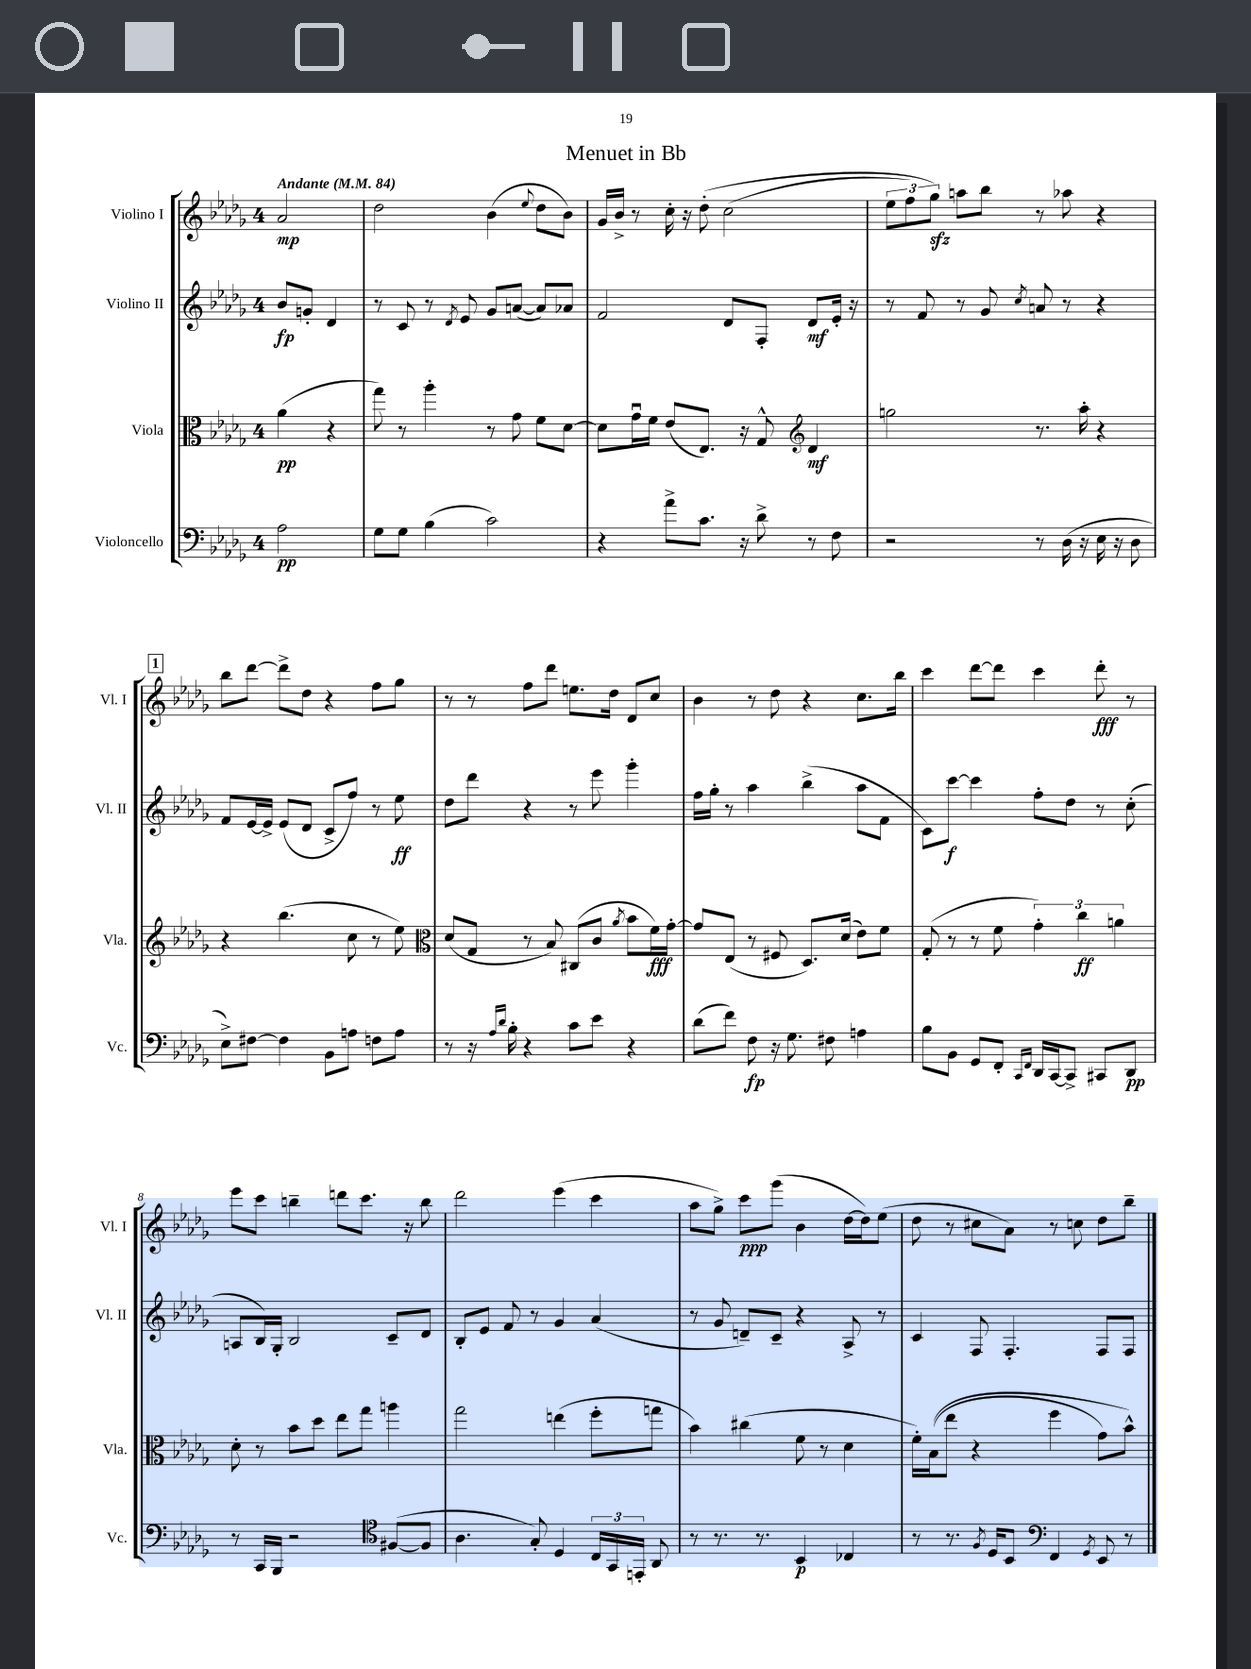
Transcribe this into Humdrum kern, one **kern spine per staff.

**kern	**kern	**kern	**kern
*staff4	*staff3	*staff2	*staff1
*clefF4	*clefC3	*clefG2	*clefG2
*k[b-e-a-d-g-]	*k[b-e-a-d-g-]	*k[b-e-a-d-g-]	*k[b-e-a-d-g-]
*M4/4	*M4/4	*M4/4	*M4/4
*MM84	*MM84	*MM84	*MM84
2A-	(4a-	8b-	2a-
.	.	8g'	.
.	4r	4d-	.
=	=	=	=
8G-	8gg-)	8r	2dd-
8G-	8r	8c	.
(4B-	4aa-'	8r	.
.	.	8qd-	.
.	.	8e-	.
2c)	8r	8g-	(4b-
.	8g-	([8a	.
.	.	.	8qqee-
.	8f	8a])	8dd-
.	[8d-	8a-	8b-)
=	=	=	=
4r	8d-]	2f	16g-
.	.	.	16b-^
.	16g-u	.	8r
.	16f	.	.
8a-^	(8e-	.	16cc'
.	.	.	16r
8.c	8.E-)	.	&(8dd-'
.	.	8d-	(2cc
16r	16r	.	.
8d-^	8G-^^	8F'	.
*	*clefG2	*	*
8r	4d-	8d-	.
8F	.	16e-'	.
.	.	16r	.
=	=	=	=
2r	2gg	8r	12ee-
.	.	.	12ff)
.	.	8f	.
.	.	.	12gg-&)
.	.	8r	8aa
.	.	8g-	8bb-
.	.	8qcc	.
8r	8.r	8a	8r
(16D-	.	8r	8aa-
16r	16aa-'	.	.
16E-	4r	4r	4r
16r	.	.	.
8D-	.	.	.
=	=	=	=
8E-^)	4r	8f	8bb-
[8F#	.	[16e-	[8ddd-
.	.	16e-^]	.
4F#]	(4.bb-	(8e-	8ddd-^]
.	.	8d-	8dd-
8BB-	.	8c^	4r
8A	8cc	8ff)	.
8F	8r	8r	8ff
8A	8ee-)	8ee-	8gg-
=	=	=	=
*	*clefC3	*	*
8r	(8d-	8dd-	8r
16r	8G-	8ddd-	8r
16qqA-	.	.	.
16qqd-	.	.	.
16B-'	.	.	.
4r	8r	4r	8ff
.	8B-)	.	8ddd-
8c	(8C#	8r	8.ee
8e-	8c	8eee-	.
.	.	.	16dd-
.	8qa-	.	.
4r	8b-	4ggg-'	8d-
.	16f)	.	8cc
.	[16g-'	.	.
=	=	=	=
(8d-	8g-]	16ff	4b-
.	.	16gg-'	.
8f)	(8E-	8r	.
8F	8r	4aa-	8r
16r	8F#	.	8dd-
8.G-	.	.	.
.	8.D-)	(4bb-^	4r
8F#	.	.	.
.	(16d-	.	.
4A	8e-)	8aa-	8.cc
.	8f	8f	.
.	.	.	16bb-
=	=	=	=
8B-	(8G-'	8c)	4ccc
8BB-	8r	[8ccc	.
8GG-	8r	4ccc]	[8ddd-
8FF'	8f	.	8ddd-]
16qqCC	.	.	.
16qqFF	.	.	.
16DD-	6g-')	8ff'	4ccc
[16CC	.	.	.
8CC^]	.	8dd-	.
.	6cc	.	.
8CC#	.	8r	8ddd-'
.	6a	.	.
8DD-	.	(8cc'	8r
=	=	=	=
8r	8d-'	8A	8eee-
16CC	8r	16B-)	8ccc
16BBB-	.	16G-'	.
2r	8b-	2B-	4bb~
.	8dd-	.	.
.	8ee-	.	8ddd
.	8gg-	.	8.ccc
*clefC4	*	*	*
([8F#	4aa	8c~	.
.	.	.	16r
8F#]	.	8d-	8bb
=	=	=	=
4.A-	2gg-	8B-'	2ddd-
.	.	8e-	.
.	.	8f	.
8G-')	.	8r	.
4D-	(4ee	4g-	(4eee-
24C	8ff'	(4a-	4ccc
24GG-	.	.	.
24EE'	.	.	.
8AA-	8gg	.	.
=	=	=	=
8r	4b-)	8r	8aa-
8.r	.	8g-	8gg-^)
.	(4cc#	8d~)	8ccc
8.r	.	.	.
.	.	8c~	(8ggg-
4BB-	8f	4r	4b-
.	8r	.	.
4C-	4d-	8A-^	[16dd-
.	.	.	16dd-])
.	.	8r	(8ee-
=	=	=	=
8r	16f')	4c	8dd-
.	&((16B-	.	.
8.r	8ee-	.	8r
.	4r	8F	8cc#
8qF	.	.	.
16D-	.	.	.
8BB-	.	4.F'	8a-)
*clefF4	*	*	*
4FF	4ff	.	8r
.	.	.	8cc
8qGG-	.	.	.
8EE-	8g-)	8F	8dd-
8r	8b-^^&)	8F	8bb-~
==	==	==	==
*-	*-	*-	*-
